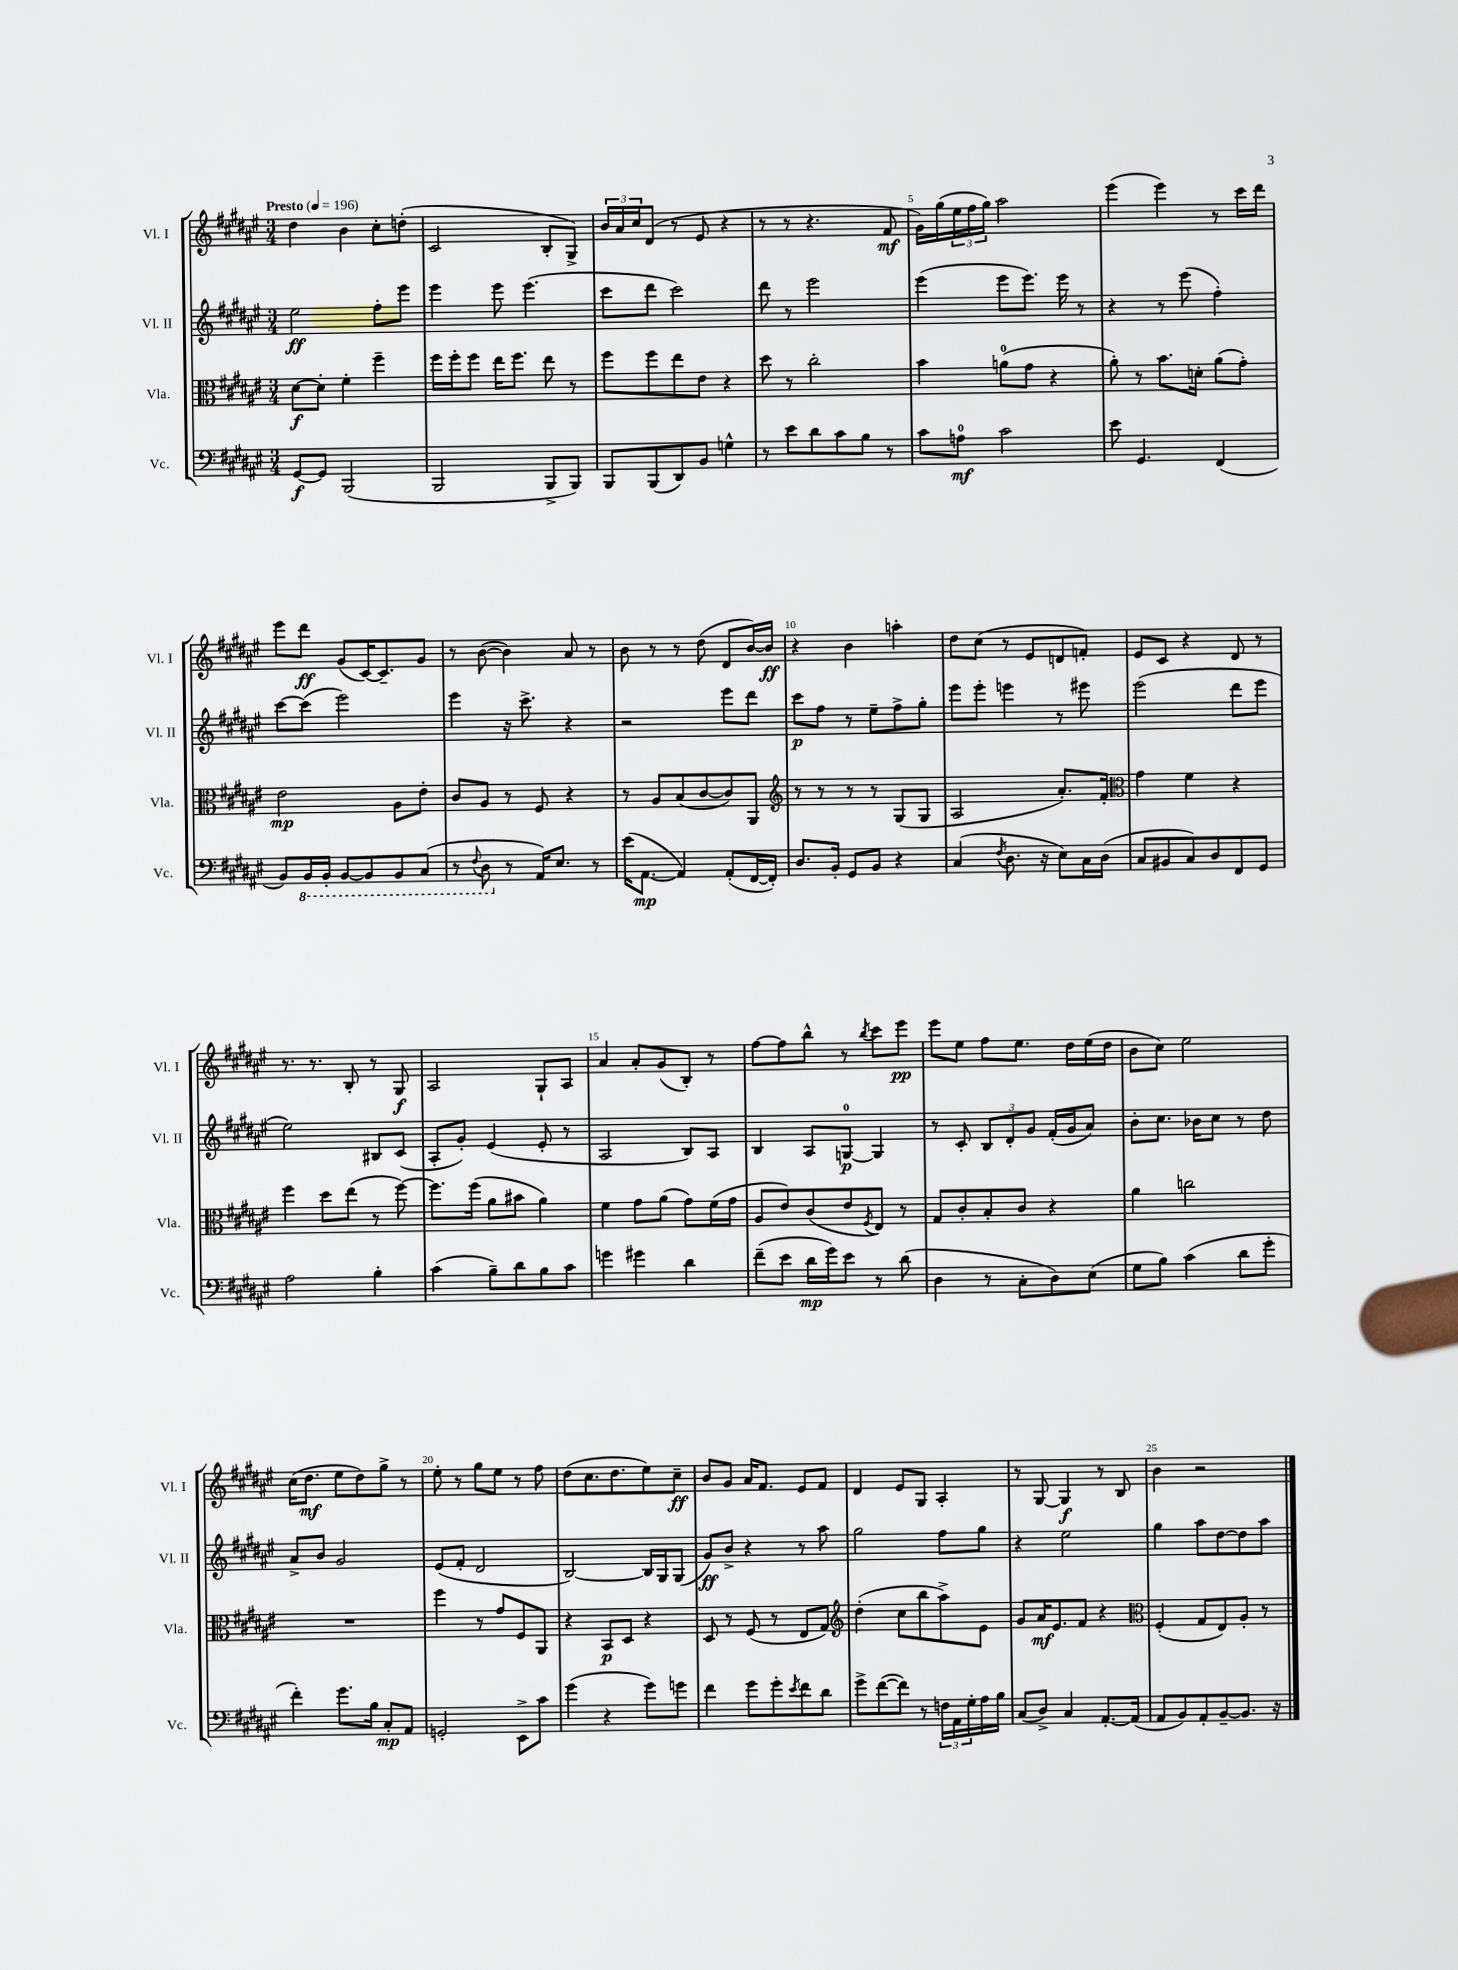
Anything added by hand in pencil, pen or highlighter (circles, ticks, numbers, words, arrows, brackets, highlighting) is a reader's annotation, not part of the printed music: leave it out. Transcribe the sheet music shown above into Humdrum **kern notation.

**kern	**kern	**kern	**kern
*staff4	*staff3	*staff2	*staff1
*clefF4	*clefC3	*clefG2	*clefG2
*k[f#c#g#d#a#e#]	*k[f#c#g#d#a#e#]	*k[f#c#g#d#a#e#]	*k[f#c#g#d#a#e#]
*M3/4	*M3/4	*M3/4	*M3/4
*MM196	*MM196	*MM196	*MM196
[8GG#	[8d#	2ee#	4dd#
8GG#]	8d#']	.	.
(2BBB	4f#'	.	4b
.	4ff#~	8ff#'	8cc#'
.	.	8eee#	(8dd'
=	=	=	=
2BBB	16ff#	4eee#	2c#
.	16ff#'	.	.
.	8ff#	.	.
.	16ee#	8eee#	.
.	8.ff#	.	.
.	.	(4.eee#	.
8BBB^	8ee#	.	8B'
8BBB)	8r	.	8G#^)
=	=	=	=
8BBB	8ff#	8ccc#	24b
.	.	.	24a#
.	.	.	24cc#
(8BBB	8ff#	8ddd#	(8d#
8DD#)	8ee#	2ccc#)	8r
8BB	8e#	.	8e#
4G^^	4r	.	4r
=	=	=	=
8r	8dd#	8ddd#	8r
8e#	8r	8r	8r
8d#	2cc#'	2eee#	4.r
8c#	.	.	.
8B	.	.	.
8r	.	.	8f#
=	=	=	=
8c#	4b	(4eee#	16g#)
.	.	.	(16gg#
8A	.	.	24ee#
.	.	.	24ff#
.	.	.	24gg#)
2c#	(8a	8eee#	2aa#
.	8g#	8.eee#)	.
.	4r	.	.
.	.	16eee#	.
.	.	8r	.
=	=	=	=
8e#	8a#')	4r	(4eee#
4.GG#	8r	.	.
.	8.b	8r	4eee#)
.	.	(8eee#	.
.	16d'	.	.
(4FF#	(8a#	4ff#')	8r
.	8g#')	.	16ccc#
.	.	.	16ddd#
=	=	=	=
8BB)	2e#	[8ccc#	8eee#
16BBB	.	(8ccc#]	8ddd#
16BBB'	.	.	.
[8BBB	.	2eee#)	(8g#
8BBB]	.	.	[16c#)
.	.	.	8.c#~]
8BBB	8A#	.	.
(8CC#	8e#'	.	8g#
=	=	=	=
8r	8c#	4eee#	8r
8qqFF#	.	.	.
8DD#	8A#	.	([8b
8r	8r	16r	4b])
.	.	8.ccc#^	.
16AA#)	8F#	.	.
8.E#	.	.	.
.	4r	4r	8a#
8r	.	.	8r
=	=	=	=
(16e#	8r	2r	8b
[8.AA#	.	.	.
.	8A#	.	8r
4AA#])	(8B	.	8r
.	[8c#	.	(8dd#
(8AA#'	8c#])	8eee#	8d#
[16FF#	8AA#	8ddd#	[16b)
16FF#'])	.	.	16b]
=	=	=	=
*	*clefG2	*	*
8.D#	8r	8ccc#	4r
.	8r	8ff#	.
16BB'	.	.	.
8GG#	8r	8r	4b
8BB	8r	8ee#~	.
4r	(8G#	8ff#^	4aa'
.	8G#	8gg#'	.
=	=	=	=
(4C#	2A#	8eee#	8dd#
.	.	8eee#'	(8cc#
8qF#	.	.	.
8.D#	.	4eee	8r
.	.	.	8e#
16r	.	.	.
8E#)	8.a#')	8r	8d
16C#	.	8eee#	8f')
(16D#	16f#'	.	.
=	=	=	=
*	*clefC3	*	*
8C#	4g#	(2eee#	8e#
8BB#	.	.	8c#
8C#)	4f#	.	4r
8D#	.	.	.
8FF#	4r	8ddd#	8d#
8GG#	.	8eee#	8r
=	=	=	=
2A#	4ff#	2ee#)	8.r
.	.	.	8.r
.	8dd#	.	.
.	(8ee#	.	8B'
4B'	8r	8B#	8r
.	[8ff#)	(8c#	8G#
=	=	=	=
(4c#	8.ff#]	8A#'	2A#
.	.	8g#')	.
.	(16ff#	.	.
8B~)	8a#	(4e#	.
8d#	8b#	.	.
8B	4a#)	8e#'	8G#`
8c#	.	8r	8A#
=	=	=	=
4g	4f#	2A#	4a#
4g#	8g#	.	8a#'
.	(8a#	.	(8g#
4d#	8g#)	8B)	8B')
.	(16f#	8A#	8r
.	16g#	.	.
=	=	=	=
(8f#~	8A#	4B	[8ff#
8e#	8e#)	.	8ff#]
16d#	(8c#	8A#	8bb^^
16g#)	.	.	.
8e#	8e#	[8G	8r
.	8qF#	.	8qbb
8r	8E#)	4G]	8ccc#
(8d#	8r	.	8eee#
=	=	=	=
4D#	8G#	8r	8eee#
.	8c#'	8c#'	8ee#
8r	8B'	12B	8ff#
.	.	12d#'	.
8C#'	8c#	.	8.ee#
.	.	12g#	.
8D#)	4r	(16f#'	.
.	.	16g#	16dd#
(8E#	.	8a#)	(16ee#
.	.	.	16dd#
=	=	=	=
8G#	4a#	8b'	8b
8B)	.	8.cc#	8cc#)
(4c#	2cc	.	2ee#
.	.	16b-	.
.	.	8cc#	.
8d#	.	8r	.
8g#'	.	8dd#	.
=	=	=	=
4f#')	2.r	8a#^	(16cc#
.	.	.	8.dd#
.	.	8b	.
8.g#	.	2g#	8ee#
.	.	.	8dd#)
16B	.	.	.
8C#'	.	.	8gg#^
8AA#	.	.	8r
=	=	=	=
2GG'	4ff#	(8e#	8ee#'
.	.	8f#'	8r
.	8r	2d#	8gg#
.	8g#	.	8ee#
8EE#^	8F#	.	8r
8c#	8AA#	.	8ff#
=	=	=	=
(4g#	4r	[2B)	(8dd#
.	.	.	8.cc#
4r	8BB	.	.
.	.	.	8.dd#
.	8D#	.	.
8g#)	4r	16B]	8ee#)
.	.	16G#	.
8g	.	(8G#	8cc#~
=	=	=	=
4f#	8D#	8g#)	8b
.	8r	8b^	8g#
8g#	(8F#	4r	16a#
.	.	.	8.f#
8g#'	8r	.	.
8qe#	.	.	.
8f#	8E#	8r	8e#
8d#	8G#)	8aa#	8f#
=	=	=	=
*	*clefG2	*	*
8g#^	(4dd#'	2gg#	4d#
([8f#	.	.	.
8f#])	8cc#	.	8e#
8r	8bb	.	8G#
24F	8aa#^)	8ff#	4A#'
24AA#	.	.	.
24G#'	.	.	.
16A#	8e#	8gg#	.
16B	.	.	.
=	=	=	=
(8C#	8g#	4r	8r
8D#^)	16a#	.	[8G#
.	8.e#	.	.
4C#	.	2ee#	4G#]
.	8f#	.	.
[8.AA#'	4r	.	8r
.	.	.	8B
(16AA#]	.	.	.
=	=	=	=
*	*clefC3	*	*
8AA#	(4F#'	4gg#	4b
8BB)	.	.	.
8AA#'	8G#	8aa#	2r
[8BB~	8E#)	[8dd#	.
8.BB]	8A#'	8dd#]	.
.	8r	8aa#	.
16r	.	.	.
==	==	==	==
*-	*-	*-	*-
